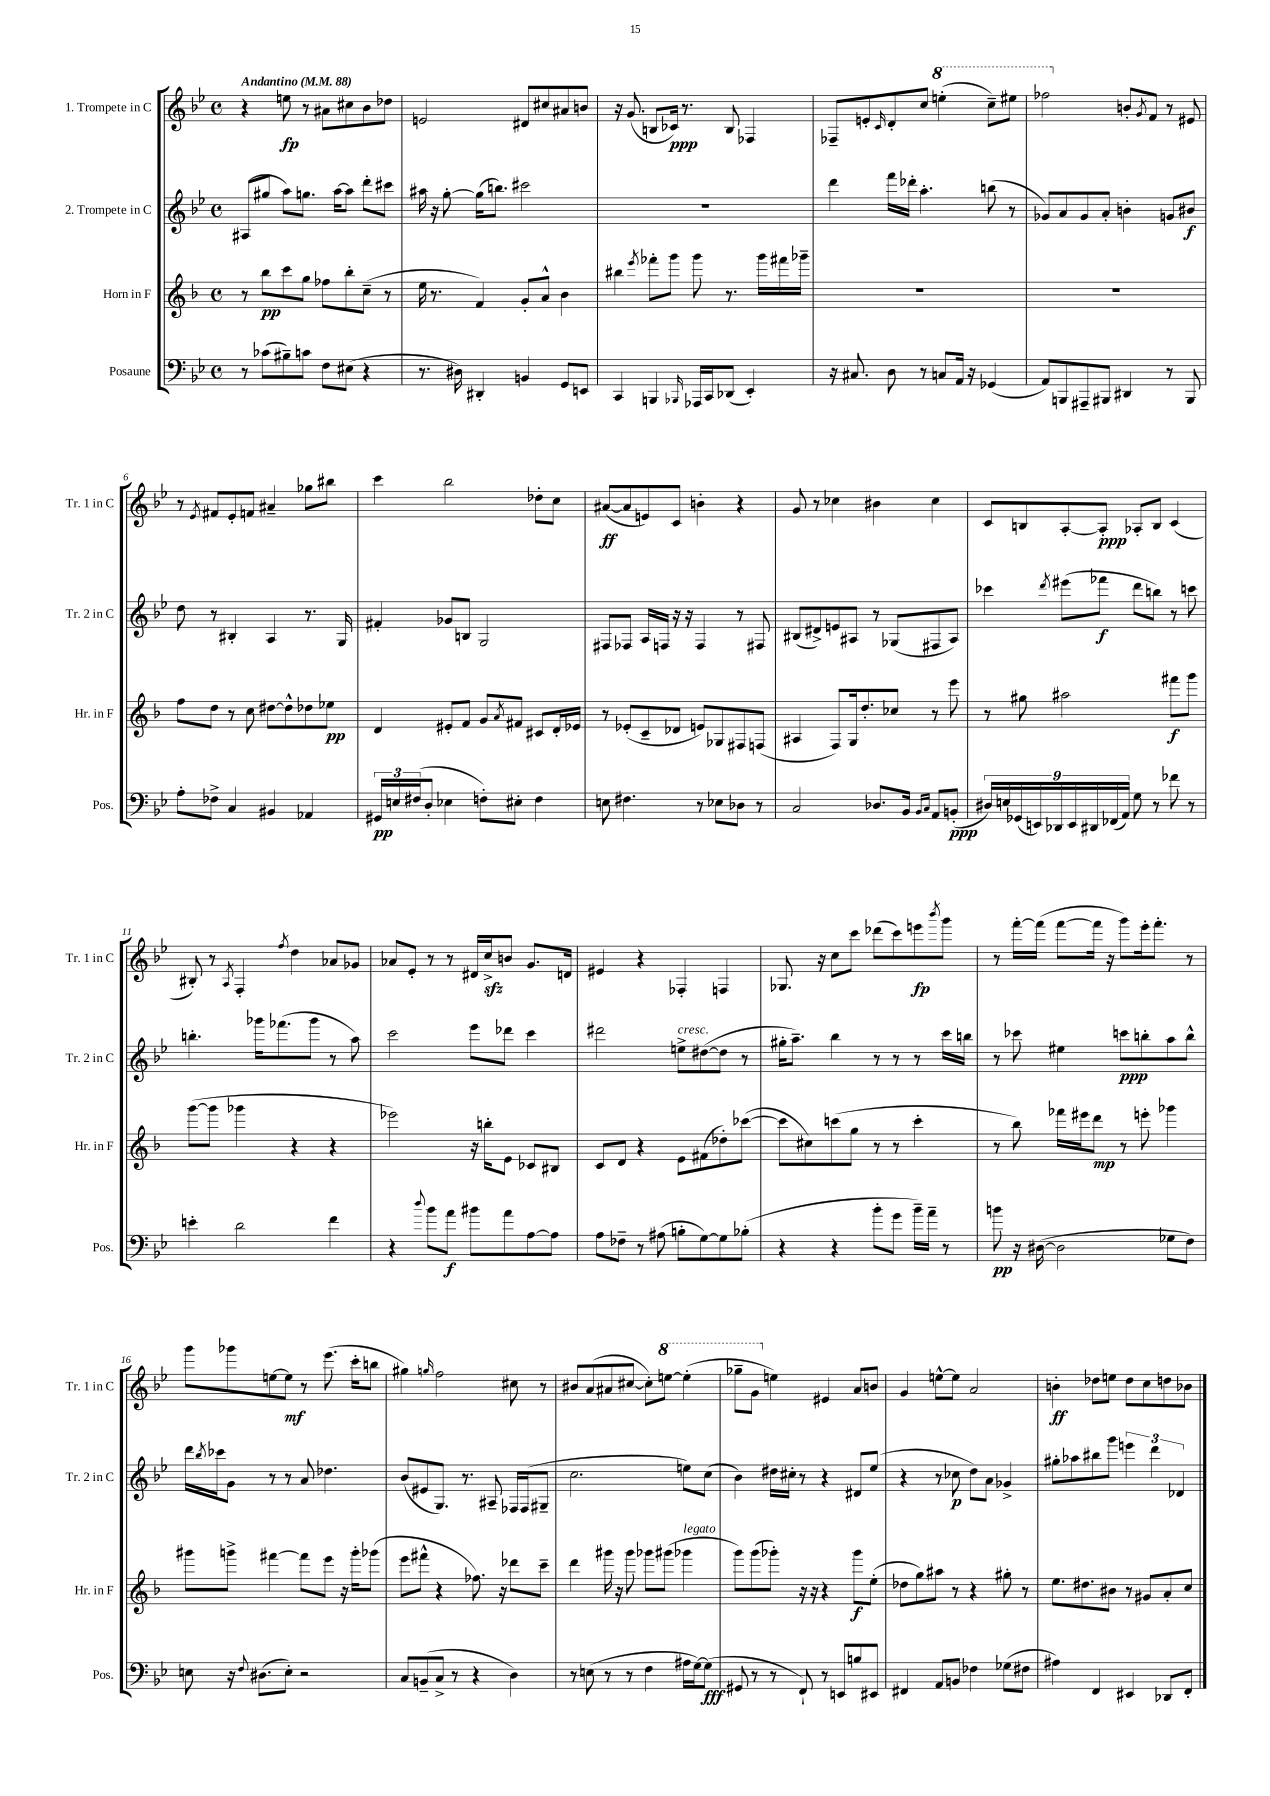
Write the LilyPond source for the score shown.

<<
\new StaffGroup <<
\new Staff = "s0" \with { instrumentName = "1. Trompete in C" shortInstrumentName = "Tr. 1 in C" } {
    \clef treble \key bes \major \defaultTimeSignature \time 4/4 \tempo "Andantino" 4 = 88
    r4 e''8\fp r8 ais'8 cis''8 bes'8 des''8 |
    e'2 dis'8 cis''8 ais'8 b'8 |
    r16 g'8.( b8 ces'16\ppp) r8. b8 fes4 |
    fes8-- e'8-. \grace { c'16 } d'8-. c''8 \ottava #1 e'''4-.( c'''8--) eis'''8 |
    fes'''2 \ottava #0 b'8-. \acciaccatura { g'8 } f'8 r8 eis'8 |
    r8 \acciaccatura { ees'8 } fis'8 ees'8-. f'8 ais'4-- ges''8 bis''8 |
    c'''4 bes''2 des''8-. c''8 |
    ais'8~\ff( ais'8 e'8) c'8 b'4-. r4 |
    g'8 r8 ces''4 bis'4 ces''4 |
    c'8 b8 a8~-. a8-.\ppp aes8-. b8 c'4( |
    bis8-.) r8 \acciaccatura { a8 } f4-. \acciaccatura { f''8 } d''4 aes'8 ges'8 |
    aes'8 ees'8-. r8 r8 dis'16 c''16->\sfz b'8 g'8. d'16 |
    eis'4 r4 fes4-. f4 |
    ges8. r16 c''8 c'''8 des'''8( c'''8) e'''8\fp \acciaccatura { bes'''8 } g'''8 |
    r8 f'''16~-. f'''16( f'''8~ f'''16 r16 g'''8) ees'''16-. f'''8.-. r8 |
    g'''8 ges'''8 e''8~ e''8\mf r8 ees'''8.( c'''16-. b''8 |
    gis''4) \grace { g''16 } f''2 cis''8 r8 |
    bis'8 a'8( ais'8 cis''8~ cis''8-.) \ottava #1 e'''8~ e'''4-.( |
    ges'''8-- g''8 \ottava #0 e''4) eis'4 a'8 b'8 |
    g'4 e''8~-^ e''8 a'2 |
    b'4-.\ff des''8 e''8 des''8 c''8 d''8 bes'8 \bar "|." |
}
\new Staff = "s1" \with { instrumentName = "2. Trompete in C" shortInstrumentName = "Tr. 2 in C" } {
    \clef treble \key bes \major \defaultTimeSignature \time 4/4
    ais8( gis''8 a''8) g''8. a''16~ a''8 d'''8-. cis'''8 |
    ais''16 r16 g''8~-. g''16( b''8.) cis'''2 |
    R1 |
    d'''4 f'''16 des'''16-. a''4.-. b''8( r8 |
    ges'8) a'8 ges'8 a'8-. b'4-. g'8 bis'8\f |
    d''8 r8 bis4-. a4 r8. g16 |
    fis'4-. ges'8 b8 g2 |
    fis8 fes8 a16 f16 r16 r16 f4 r8 fis8 |
    bis8( dis'8->) e'8 ais8 r8 ges8( fis8 ais8) |
    ces'''4 \acciaccatura { d'''8 } eis'''8( fes'''8\f d'''8 b''8) r8 c'''8 |
    b''4.-. ges'''16 fes'''8.( ges'''8 r8 a''8) |
    c'''2 ees'''8 des'''8 c'''4 |
    dis'''2 e''8->^\markup { \italic "cresc." } dis''8~( dis''8 r8 |
    gis''16-. a''8.--) bes''4 r8 r8 r8 c'''16 b''16 |
    r8 ces'''8 eis''4 c'''8\ppp b''8-. a''8 b''8-^ |
    d'''16 \acciaccatura { bes''8 } ces'''16 g'8 r8 r8 a'8 des''4. |
    bes'8( eis'8 g8.) r8. ais8-- fes16 fes16( gis8-- |
    c''2. e''8) c''8( |
    bes'4) dis''16 cis''16-. r8 r4 dis'8 ees''8( |
    r4 r8 ces''8\p d''8) a'8 ges'4-> |
    gis''8-. aes''8 bis''8 g'''8 \tuplet 3/2 { e'''4 d'''4 des'4 } \bar "|." |
}
\new Staff = "s2" \with { instrumentName = "Horn in F" shortInstrumentName = "Hr. in F" } {
    \clef treble \key f \major \defaultTimeSignature \time 4/4
    r8 bes''8\pp c'''8 g''8 fes''8 bes''8-. c''8--( r8 |
    e''16 r8. f'4) g'8-. a'8-^ bes'4 |
    bis''4 \acciaccatura { e'''8 } fes'''8-. g'''8 g'''8 r8. g'''16 fis'''16 ges'''16-- |
    R1 |
    R1 |
    f''8 d''8 r8 c''8 dis''8~ dis''8-^ des''8 ees''8\pp |
    d'4 eis'8-. f'8 g'8 \acciaccatura { a'8 } fis'8 cis'8 d'16-. ees'16 |
    r8 ees'8-.( c'8-- des'8 e'8) ges8 fis8 f8( |
    ais4 f8) g16 d''8.-. ces''8 r8 e'''8 |
    r8 gis''8 ais''2 fis'''8\f g'''8 |
    g'''8~( g'''8 ges'''4 r4 r4 |
    ees'''2) r16 b''16-. e'8 ces'8 bis8 |
    c'8 d'8 r4 e'8 fis'8( des''8-.) ces'''8~( |
    ces'''8 cis''8) c'''8( g''8 r8 r8 c'''4-. |
    r8 bes''8) fes'''16 eis'''16 d'''8\mp r8 e'''8-. ges'''4 |
    gis'''8 g'''8-> fis'''4~ fis'''8 e'''8 r16 g'''16-. ges'''8( |
    e'''8 fis'''8-^ r4 fes''8.) r16 des'''8 c'''8-- |
    d'''4 gis'''16 r16 gis'''8 ges'''8 gis'''8( ges'''4^\markup { \italic "legato" } |
    g'''8) g'''8( ges'''8-.) r16 r16 r4 ges'''8\f e''8-.( |
    des''8 g''8) ais''8 r8 r4 gis''8-. r8 |
    e''8. dis''8. bis'8 r8 gis'8 a'8-. c''8 \bar "|." |
}
\new Staff = "s3" \with { instrumentName = "Posaune" shortInstrumentName = "Pos." } {
    \clef bass \key bes \major \defaultTimeSignature \time 4/4
    r8 ces'8( bis8--) c'8 f8 eis8( r4 |
    r8. dis16) dis,4-. b,4 g,8 e,8 |
    c,4 b,,4 \grace { bes,,16 } aes,,16 c,16 des,8( ees,4-.) |
    r16 cis8. d8 r8 c8 a,16 r16 ges,4( |
    a,8) b,,8 ais,,8-- bis,,8 dis,4 r8 bis,,8 |
    a8-. fes8-> c4 bis,4 aes,4 |
    \tuplet 3/2 { gis,16\pp e16 fis16( } d8-. ees4 f8-.) eis8-. f4 |
    e8 fis4. r8 ees8 des8 r8 |
    c2 des8. bes,16 \grace { bes,16 c16 } a,8 b,8-.\ppp( |
    \tuplet 9/8 { dis16) e16 ges,16( e,16) des,16 e,16 dis,16 fes,16( a,16) } g8 r8 fes'8 r8 |
    e'4-. d'2 f'4 |
    r4 \appoggiatura { d''8 } bes'8 a'8\f bis'8 a'8 a8~ a8 |
    a8 fes8-- r8 ais8( b8-. g8~) g8 bes8-.( |
    r4 r4 bes'8-. g'8 bes'16--) a'16-- r8 |
    b'8\pp r16 dis16~( dis2 ges8 f8) |
    e8 r16 \appoggiatura { f8 } dis8.( e8-.) r2 |
    c8 b,8--( c8-> r8 r4 d4) |
    r8 e8( r8 r8 f4 ais16 g16~) g8\fff( |
    gis,8 r8 r8 f,8-!) r8 e,8 b8 eis,8 |
    fis,4 a,8 b,8 fes4 ges8( fis8 |
    ais4) f,4 eis,4 des,8 f,8-. \bar "|." |
}
>>
>>
